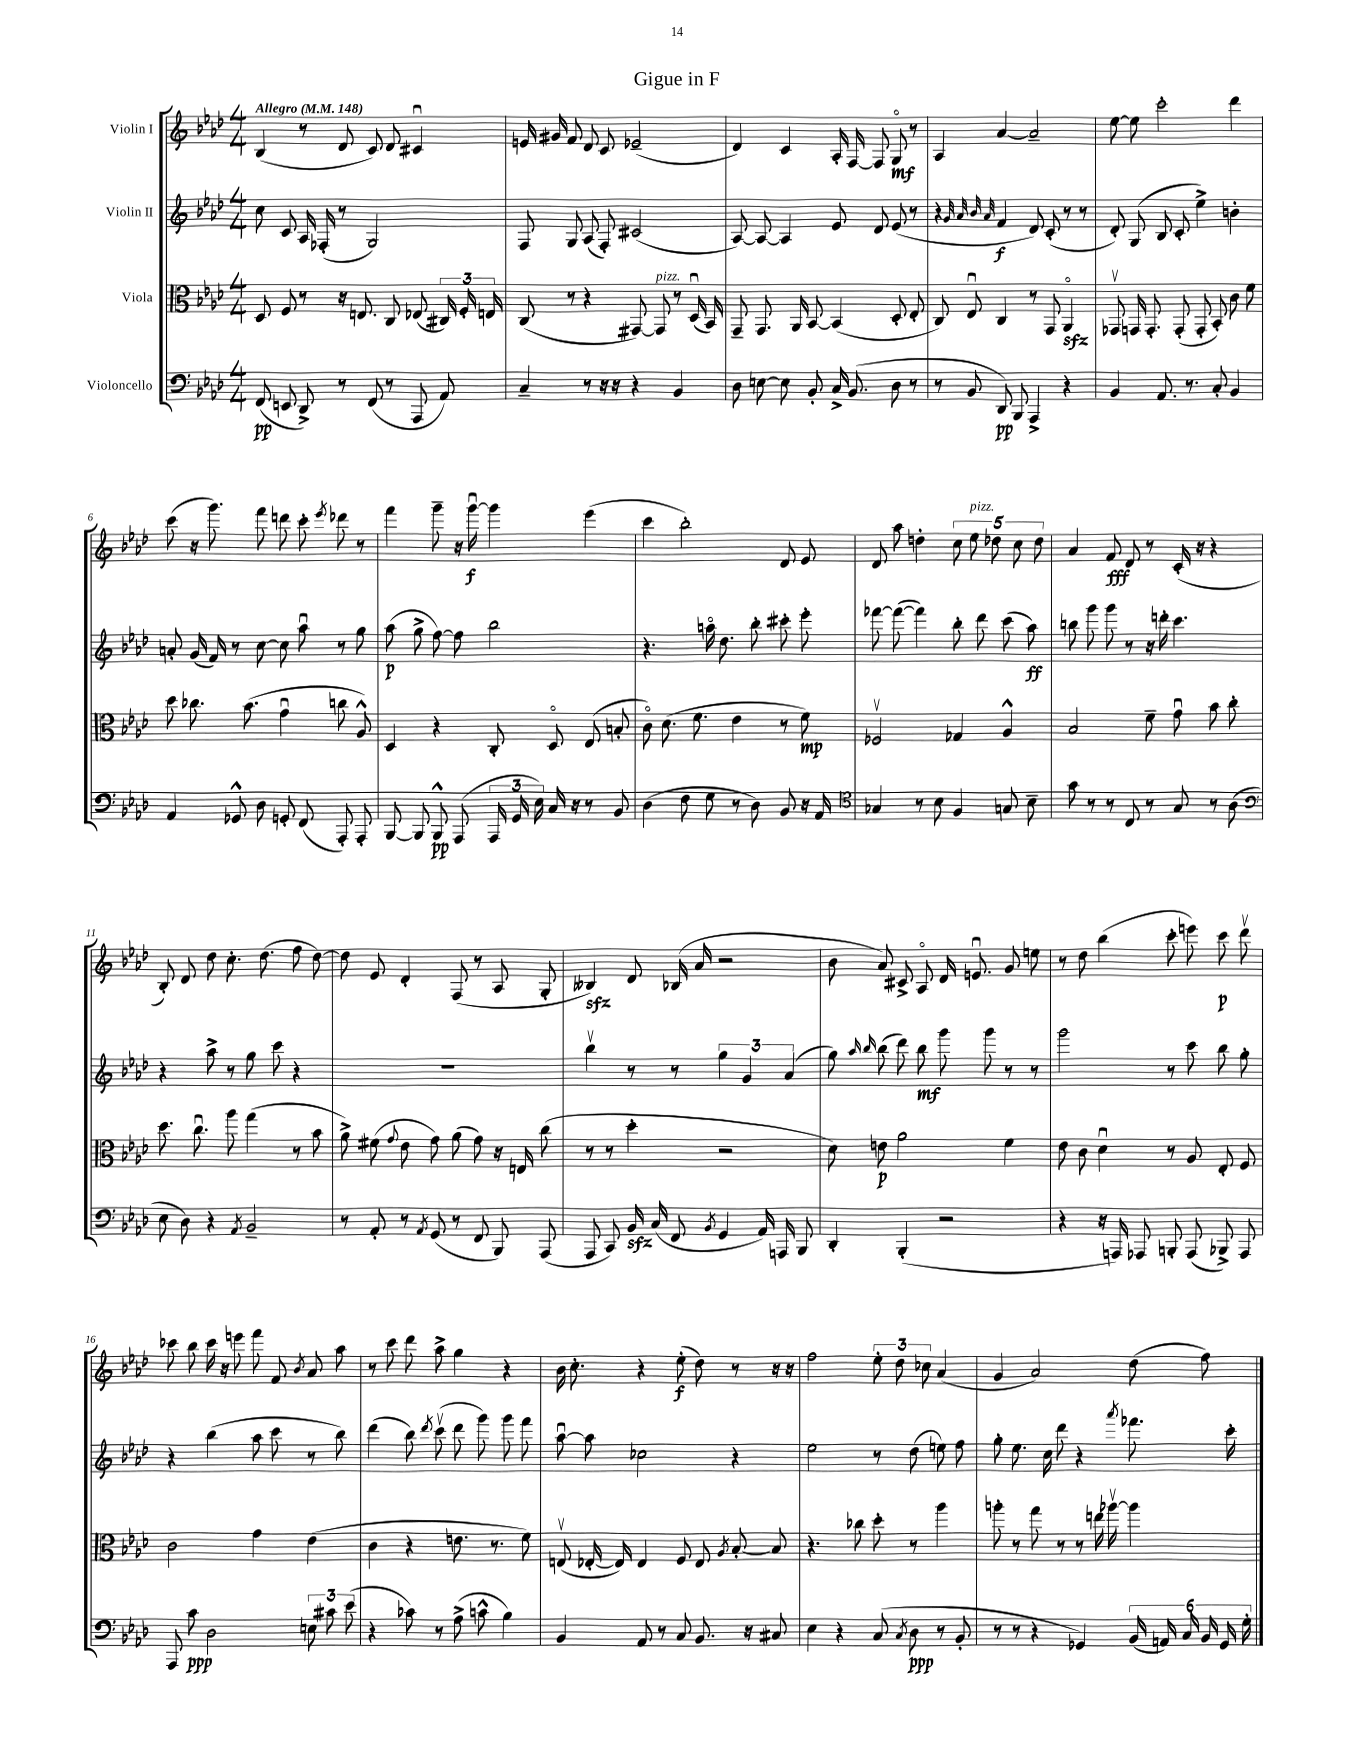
\header { title = "Gigue in F" }
<<
\new StaffGroup <<
\new Staff = "s0" \with { instrumentName = "Violin I" } {
    \clef treble \key aes \major \numericTimeSignature \time 4/4 \tempo "Allegro" 4 = 148
    \autoBeamOff bes4( r8 des'8 c'8) des'8 cis'4\downbow |
    e'16 gis'16 f'8 des'8 c'8 ees'2--( |
    des'4) c'4 aes16-. f16~ f8 g8\flageolet\mf r8 |
    aes4 aes'4~ aes'2-- |
    ees''8~ ees''8 c'''2-. des'''4 |
    c'''8( r16 g'''8.) f'''8 d'''8 c'''8-. \acciaccatura { ees'''8 } des'''8 r8 |
    f'''4 g'''8-- r16 g'''16~\downbow\f g'''4 ees'''4( |
    c'''4 bes''2-.) des'8 ees'8 |
    des'8 aes''8 d''4-. \tuplet 5/4 { c''8 ees''8^\markup { \italic "pizz." } des''8 c''8 des''8 } |
    aes'4 f'8\fff des'8 r8 c'16-.( r16 r4 |
    bes8-.) des'8 des''8 c''8.-. des''8.( f''8 des''8~) |
    des''8 ees'8 des'4-. f8( r8 aes8 g8-. |
    beses4\sfz) des'8 bes16( aes'16 r2 |
    bes'8 aes'8) cis'8-> aes8\flageolet des'16 e'8.\downbow g'8 e''8 |
    r8 des''8 bes''4( c'''8-. e'''8) c'''8\p des'''8\upbow |
    ces'''8 bes''8 ces'''16 r16 e'''8 f'''8 f'8 \acciaccatura { bes'8 } aes'8 aes''8 |
    r8 c'''8 des'''8 aes''8-> g''4 r4 |
    bes'16 c''8.-. r4 ees''8-.\f( des''8) r8 r16 r16 |
    f''2 \tuplet 3/2 { ees''8-. des''8 ces''8 } aes'4( |
    g'4 aes'2) des''8( f''8) \bar "|." |
}
\new Staff = "s1" \with { instrumentName = "Violin II" } {
    \clef treble \key aes \major \numericTimeSignature \time 4/4
    \autoBeamOff c''8 c'8 aes16 fes16-.( r8 g2) |
    f8 g8 aes8( f8-.) cis'2( |
    aes8~) aes8~ aes4 ees'8 des'8 ees'8( r8 |
    r4 \grace { g'32 aes'32 bes'32 aes'32 } f'4\f des'8) c'8-.( r8 r8 |
    des'8-.) g8( bes8 c'8-. ees''4->) b'4-. |
    a'8-. g'16( f'16) r8 c''8~ c''8 aes''8\downbow r8 g''8 |
    aes''8\p( g''8-> f''8~) f''8 bes''2 |
    r4. a''16\flageolet des''8. bes''8-. cis'''8-. ees'''8-. |
    fes'''8~ fes'''8~( fes'''4) bes''8-. des'''8 c'''8( aes''8\ff) |
    b''8 g'''8 g'''8 r8 r16 d'''16-. c'''4. |
    r4 aes''8-> r8 g''8 c'''8 r4 |
    R1 |
    bes''4\upbow r8 r8 \tuplet 3/2 { g''4 g'4 aes'4( } |
    g''8) \grace { aes''16 bes''16 } bes''8( des'''8) bes''8\mf g'''8 g'''8 r8 r8 |
    g'''2 r8 c'''8 bes''8 g''8-. |
    r4 bes''4( aes''8 c'''8 r8 bes''8) |
    des'''4( bes''8) \acciaccatura { des'''8 } c'''8\upbow( des'''8 g'''8) g'''8 f'''8 |
    aes''8~\downbow aes''8 ces''2 r4 |
    ees''2 r8 des''8( e''8) f''8 |
    g''8-. ees''8. c''16 des'''8 r4 \acciaccatura { aes'''8 } fes'''8. c'''16-. \bar "|." |
}
\new Staff = "s2" \with { instrumentName = "Viola" } {
    \clef alto \key aes \major \numericTimeSignature \time 4/4
    \autoBeamOff des8 f8 r8 r16 e8. c8 ees8( \tuplet 3/2 { cis16) f16-. e16 } |
    c8( r8 r4 gis,8~) gis,8^\markup { \italic "pizz." } r8 des16\downbow( bes,16) |
    g,8-- g,8. aes,16 bes,8~ bes,4( des8-. ees8-. |
    c8) ees8\downbow c4 r8 g,8 aes,4\flageolet\sfz |
    ges,8\upbow g,16 g,8.-. g,8-.( g,8-. bes,8-.) c'8 f'8 |
    des''8 ces''8. bes'8.( g'4\downbow c''8 aes8-^) |
    des4 r4 c8-. des8\flageolet ees8( b8-. |
    c'8\flageolet) des'8.( f'8. ees'4 r8 f'8\mp) |
    fes2\upbow ges4 aes4-^ |
    bes2 f'8-- g'8\downbow bes'8 c''8-. |
    des''8. c''8.\downbow aes''8 g''4( r8 bes'8 |
    aes'8->) fis'8( \appoggiatura { g'8 } ees'8 g'8) aes'8( g'8) r16 e16 c''8( |
    r8 r8 des''4-. r2 |
    des'8) e'8\p aes'2 f'4 |
    ees'8 c'8 des'4\downbow r8 aes8 ees8-. f8 |
    c'2 g'4 ees'4( |
    c'4 r4 e'8. r8. f'8) |
    e8\upbow( ees16~-. ees16) ees4 f8 ees8 \acciaccatura { aes8 } bes8~-. bes8 |
    r4. ces''8 des''8-. r8 aes''4 |
    a''8-. r8 g''8 r8 r8 e''16 aes''16~\upbow aes''4 \bar "|." |
}
\new Staff = "s3" \with { instrumentName = "Violoncello" } {
    \clef bass \key aes \major \numericTimeSignature \time 4/4
    \autoBeamOff f,8\pp( e,8 des,8->) r8 f,8( r8 aes,,8 aes,8) |
    c4-- r8 r16 r16 r4 bes,4 |
    des8 e8~ e8 bes,8-. c16-> bes,8.( des8 r8 |
    r8 bes,8 des,8\pp) bes,,8 aes,,4-> r4 |
    bes,4 aes,8. r8. c8-. bes,4 |
    aes,4 ges,8-^ des8 g,8-. f,8( aes,,8-.) aes,,8-. |
    bes,,8~ bes,,8 bes,,8-^\pp aes,,8( \tuplet 3/2 { aes,,16 g,16 ees16) } c16 r16 r8 bes,8 |
    des4( f8 g8 r8 des8) bes,8 r16 aes,16 |
    \clef tenor ges4 r8 bes8 f4 g8 bes8-- |
    g'8 r8 r8 c8 r8 g8 r8 aes8( |
    \clef bass ees8 des8) r4 \acciaccatura { aes,8 } bes,2-- |
    r8 aes,8-. r8 \acciaccatura { aes,8 } g,8( r8 f,8 bes,,8) aes,,8( |
    aes,,8 c,8) bes,16\sfz c16( f,8 \acciaccatura { bes,8 } g,4 aes,16) a,,16 bes,,8 |
    des,4-. bes,,4-.( r2 |
    r4 r16 a,,16) aes,,8 b,,8-. aes,,8( bes,,8->) aes,,8 |
    aes,,8 c'8\ppp des2 \tuplet 3/2 { e8 cis'8 ees'8( } |
    r4 ces'8) r8 aes8->( c'8-^ bes4) |
    bes,4 aes,8 r8 c8 bes,8. r16 cis8 |
    ees4 r4 c8( \acciaccatura { c8 } des8\ppp r8 bes,8-. |
    r8 r8 r4 ges,4) \tuplet 6/4 { bes,16( a,16) c16 bes,16 ges,16 g16-. } \bar "|." |
}
>>
>>
